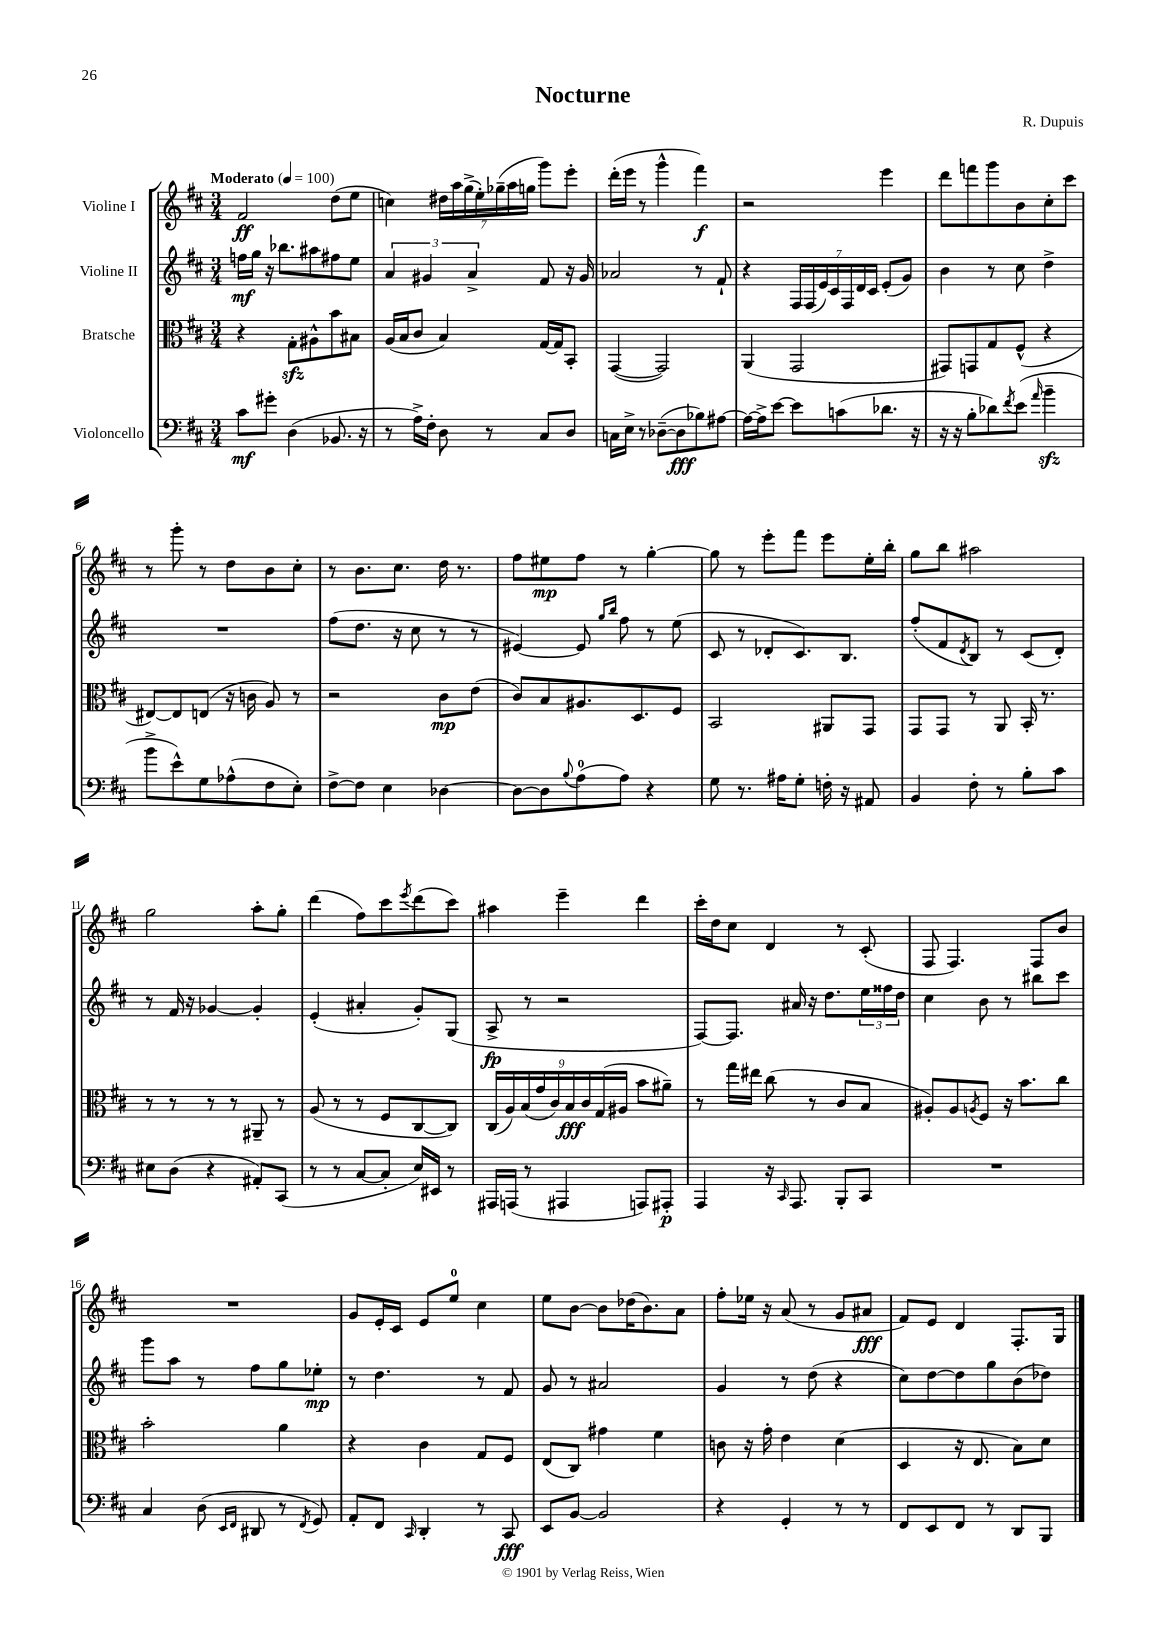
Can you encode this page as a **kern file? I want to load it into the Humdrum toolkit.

**kern	**kern	**kern	**kern
*staff4	*staff3	*staff2	*staff1
*clefF4	*clefC3	*clefG2	*clefG2
*k[f#c#]	*k[f#c#]	*k[f#c#]	*k[f#c#]
*M3/4	*M3/4	*M3/4	*M3/4
*MM100	*MM100	*MM100	*MM100
8c#\L	4r	16ff\LL	2f#/
.	.	16gg\JJ	.
8g#'\J	.	16r	.
.	.	8.bb-\L	.
(4D\	8G'\L	.	.
.	8A#^^\	8aa#\	.
8.BB-/	8b\	8ff#\	(8dd\L
.	8B#\J	8ee\J	8ee\J
16r	.	.	.
=	=	=	=
8r	(16A/LL	6a/	4cc\)
.	16B/J	.	.
16A^\LL)	8c#/J	.	.
.	.	6g#/	.
16F#'\JJ	.	.	.
8D\	4B/)	.	28dd#\LL
.	.	.	28aa\
.	.	.	(28gg^\
.	.	6a^/	.
.	.	.	28ee'\)
8r	.	.	.
.	.	.	(28gg-~\
.	.	.	28aa\
.	.	.	28gg\JJ
8C#/L	[16G/LL	8f#/	8ggg\L)
.	16G/]J	.	.
8D/J	8BB'/J	16r	8eee'\J
.	.	16g#/	.
=	=	=	=
16C\LL	([4GG/	2a-/	(16ddd'\LL
16E^\JJ	.	.	16eee\JJ
8r	.	.	8r
([8D-~\L	2GG/])	.	4ggg^^\
8D-\]	.	.	.
8B-\)	.	8r	4fff#\)
[8A#\J	.	8f#`/	.
=	=	=	=
16A#\_LL	(4AA/	4r	2r
16A#^\]J	.	.	.
[8e\J	.	.	.
8e\]L	2GG/	28F#/LL	.
.	.	(28F#/	.
.	.	28e/)	.
.	.	28c#/	.
(8c\	.	.	.
.	.	28F#/	.
.	.	28d/	.
.	.	28c#/JJ	.
8.d-\J	.	(8e'/L	4eee\
.	.	8g/J)	.
16r	.	.	.
=	=	=	=
16r	8GG#/L)	4b\	8ddd\L
16r	.	.	.
8B'\L	8GG/	.	8fff\
8d-\)	8G/	8r	8ggg\
8qf#/	.	.	.
(8e\J	(8F#^^/J	8cc#\	8b\
16qqa/	.	.	.
4b~\	4r	4dd^\	8cc#'\
.	.	.	8ccc#\J
=	=	=	=
8b^\L	[8E#/L)	2.r	8r
8e^^\)	8E#/]	.	8ggg'\
8G\	(8E/J	.	8r
(8A-^^\	16r	.	8dd\L
.	16c\	.	.
8F#\	8A/)	.	8b\
8E'\J)	8r	.	8cc#'\J
=	=	=	=
[8F#^\L	2r	(8ff#\L	8r
8F#\]J	.	8.dd\J	8.b\L
4E\	.	.	.
.	.	16r	8.cc#\J
.	.	8cc#\	.
[4D-\	8c#\L	8r	16dd\
.	.	.	8.r
.	(8e\J	8r	.
=	=	=	=
8D-\_L	8c#/L)	[4e#/)	8ff#\L
8D-\]	8B/	.	8ee#\
8qqB/	.	.	.
(8A\	8.A#/	8e#/]	8ff#\J
.	.	16qqgg/LL	.
.	.	16qqbb/JJ	.
8A\J)	.	8ff#\	8r
.	8.D/	.	.
4r	.	8r	[4gg'\
.	8F#/J	(8ee\	.
=	=	=	=
8G\	2BB/	8c#/	8gg\]
8.r	.	8r	8r
.	.	8d-'/L	8eee'\L
16A#\LK	.	.	.
8G'\J	.	8.c#/)	8fff#\J
16F'\	8AA#/L	.	8eee\L
16r	.	8.B/J	.
8AA#/	8GG/J	.	16ee'\L
.	.	.	16bb'\JJ
=	=	=	=
4BB/	8GG/L	(8ff#'/L	8gg\L
.	8GG/J	8f#/	8bb\J
.	.	8qd/	.
8F#'\	8r	8B/J)	2aa#\
8r	8AA/	8r	.
8B'\L	16BB'/	(8c#/L	.
.	8.r	.	.
8c#\J	.	8d'/J)	.
=	=	=	=
8E#\L	8r	8r	2gg\
(8D\J	8r	16f#/	.
.	.	16r	.
4r	8r	[4g-/	.
.	8r	.	.
8AA#'/L)	8AA#~/	4g-'/]	8aa'\L
(8CC#/J	8r	.	8gg'\J
=	=	=	=
8r	(8A/	(4e'/	(4ddd\
8r	8r	.	.
[8C#/L	8r	4a#'/	8ff#\L)
8C#'/]J	8F#/L	.	8ccc#\
.	.	.	8qeee/
16E/LL)	[8C#/	8g'/L)	(8ddd\
16EE#/JJ	.	.	.
8r	8C#/]J)	(8G/J	8ccc#\J)
=	=	=	=
16AAA#/LL	(18C#/LL	8A^/	4aa#\
.	18A/)	.	.
(16AAA/JJ	.	.	.
.	(18B/	.	.
8r	.	8r	.
.	18g/	.	.
.	18c#/)	.	.
4AAA#/	.	2r	4eee~\
.	18B/	.	.
.	18c#/	.	.
.	(18G/	.	.
.	18A#/JJ	.	.
8AAA/L)	8b\L	.	4ddd\
8AAA#'/J	8a#~\J)	.	.
=	=	=	=
4AAA/	8r	[8F#/L)	16ccc#'\LL
.	.	.	16dd\J
.	16gg\LL	8.F#/]J	8cc#\J
.	16ee#\JJ	.	.
16r	(8cc#\	.	4d/
16qqCC#/	.	.	.
8.AAA/	.	16a#/	.
.	8r	16r	.
.	.	8.dd\L	.
8BBB'/L	8c#/L	.	8r
8CC#/J	8B/J	24ee\L	(8c#'/
.	.	24ff##\	.
.	.	24dd\JJ	.
=	=	=	=
2.r	8A#'/L)	4cc#\	8F#/
.	8A#/	.	4.F#/)
.	8qA/	.	.
.	8F#/J	8b\	.
.	16r	8r	.
.	8.b\L	.	.
.	.	8bb#\L	8F#/L
.	8cc#\J	8ccc#\J	8b/J
=	=	=	=
4C#/	2b'\	8ggg\L	2.r
.	.	8aa\J	.
(8D\	.	8r	.
16qqEE/LL	.	.	.
16qqFF#/JJ	.	.	.
8DD#/	.	8ff#\L	.
8r	4a\	8gg\	.
8qFF#/	.	.	.
8GG/)	.	8ee-'\J	.
=	=	=	=
8AA'/L	4r	8r	8g/L
8FF#/J	.	4.dd\	16e'/L
.	.	.	16c#/JJ
16qqCC#/	.	.	.
4DD'/	4c#\	.	8e/L
.	.	.	8ee/J
8r	8G/L	8r	4cc#\
8CC#/	8F#/J	8f#/	.
=	=	=	=
8EE/L	(8E/L	8g/	8ee\L
[8BB/J	8C#/J)	8r	[8b\J
2BB/]	4g#\	2a#/	8b\]L
.	.	.	(16dd-\K
.	.	.	8.b\)
.	4f#\	.	.
.	.	.	8a\J
=	=	=	=
4r	8c\	4g/	8ff#'\L
.	16r	.	16ee-\Jk
.	16g'\	.	16r
4GG'/	4e\	8r	(8a/
.	.	(8dd\	8r
8r	(4d\	4r	8g/L
8r	.	.	8a#/J
=	=	=	=
8FF#/L	4D/	8cc#\L)	8f#/L)
8EE/	.	[8dd\	8e/J
8FF#/J	16r	8dd\]	4d/
.	8.E/	.	.
8r	.	8gg\	.
8DD/L	8B\L)	(8b\	8.F#'/L
8BBB/J	8d\J	8dd-\J)	.
.	.	.	16G/Jk
==	==	==	==
*-	*-	*-	*-
